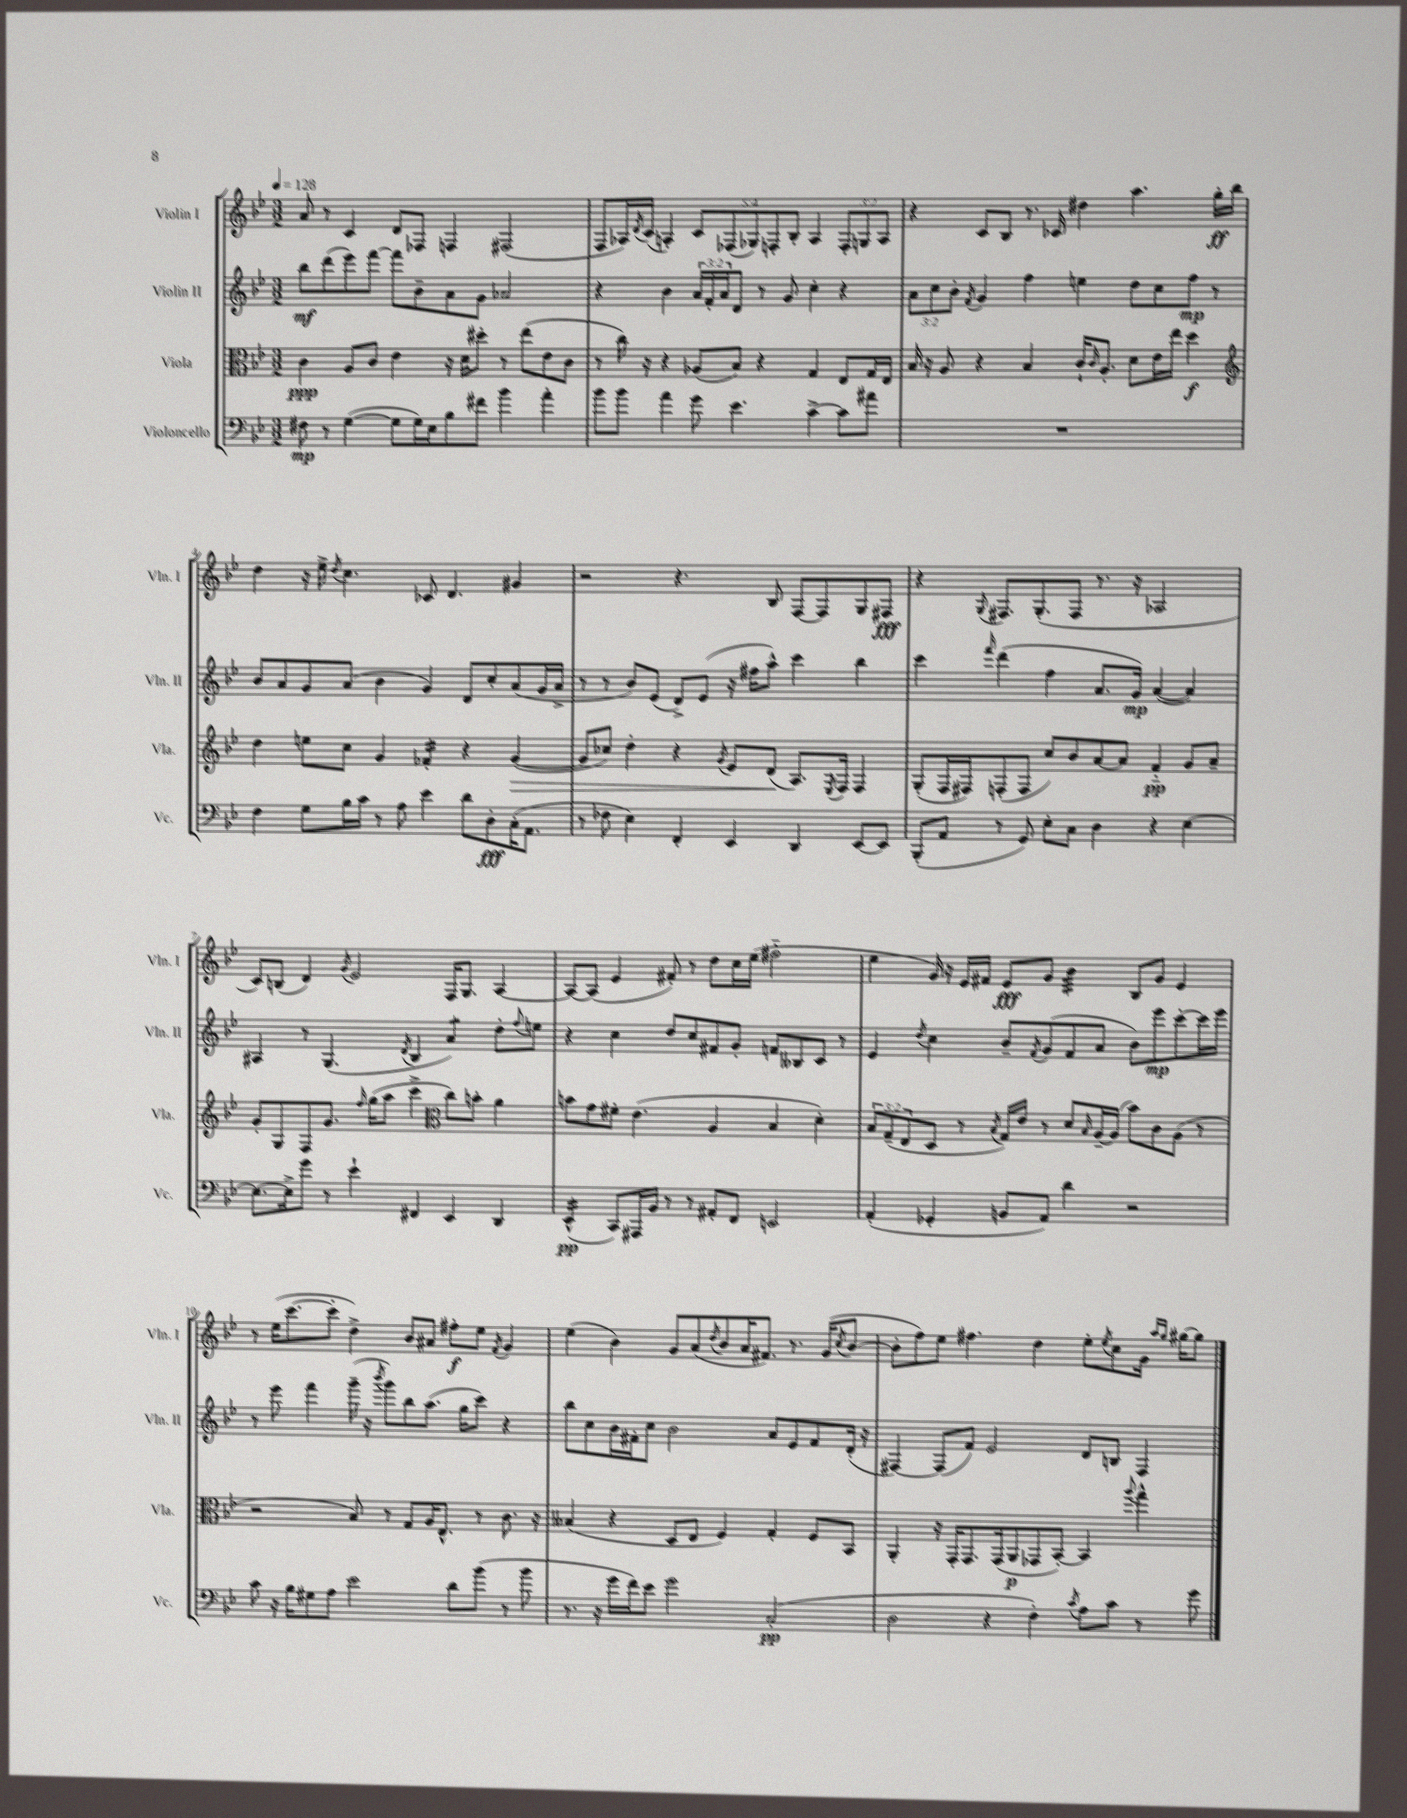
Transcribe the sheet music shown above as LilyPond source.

<<
\new StaffGroup <<
\new Staff = "s0" \with { instrumentName = "Violin I" shortInstrumentName = "Vln. I" } {
    \clef treble \key bes \major \numericTimeSignature \time 3/2 \override Staff.TupletNumber.text = #tuplet-number::calc-fraction-text \tempo 4 = 128
    a'8 r8 c'4 d'8 fes8 f4 fis2( |
    f8 aes16) \acciaccatura { d'8 } c'16( a4-.) \tuplet 5/4 { c'8 fes8( ges8) f8-. bes8-. } a4 \tuplet 3/2 { f8-. g8 a8 } |
    r4 c'8 bes8 r8. ces'16 dis''4 a''4. g''16-.\ff bes''16 |
    d''4 r16 ees''16-> \acciaccatura { d''8 } c''4. ces'8 d'4. gis'4 |
    r2 r4. bes8 f8~ f8 g8 fis8\fff |
    r4 \appoggiatura { g8 } fis8. g8.-.( fis8 r8. r16 aes2 |
    c'8) b8( d'4) \acciaccatura { g'8 } ees'2 f16 g8. a4~ |
    a8~ a8( ees'4 fis'8-.) r8 d''8 c''16 ees''16( fis''2-_ |
    ees''4 g'16) r16 ees'16 fis'16 ees'8\fff g'8 bes'4:32 bes8 g'8 ees'4 |
    r8 ees''16( c'''8.~ c'''8-. d''4->) bes'8 ais'8 fis''8-.\f ees''8 \acciaccatura { f'8 } g'4 |
    ees''4( bes'4) g'8 a'8( \acciaccatura { d''8 } bes'8 a'16 fis'8.) r8. g'16( \acciaccatura { c''8 } bes'8~ |
    bes'8-. f''8) ees''8 fis''4. d''4 ees''8-. \acciaccatura { ees''8 } c''8 g'16 \grace { a''16 g''16 } gis''16~ gis''8 \bar "|." |
}
\new Staff = "s1" \with { instrumentName = "Violin II" shortInstrumentName = "Vln. II" } {
    \clef treble \key bes \major \numericTimeSignature \time 3/2 \override Staff.TupletNumber.text = #tuplet-number::calc-fraction-text
    bes''8\mf d'''8( ees'''8) f'''8~ f'''8 bes'8-- a'8 g'8 aes'2 |
    r4 bes'4 \tuplet 3/2 { a'16 f'16-. a'16 } d'8 r8 g'8 c''4-. r4 |
    \tuplet 3/2 { a'8 c''8 bes'8-. } \acciaccatura { f'8 } g'4 f''4 e''4 d''8 c''8 f''8\mp r8 |
    bes'8 a'8 g'8 a'8( bes'4 g'4) d'8 c''8-. a'8( g'16 a'16-> |
    r8 r8 bes'8) ees'8( d'8->) ees'8( r16 fis''16 a''8-^) c'''4 bes''4 |
    c'''4 \grace { f'''16 } d'''4( f''4 a'8. g'16\mp) a'4~( a'4) |
    ais4 r8 g4.( \acciaccatura { d'8 } bes4 a'4:8) d''8-. \appoggiatura { f''8 } e''8 |
    r4 c''4 d''8 c''8 fis'8 g'8-. f'8 beses8 c'8 r8 |
    ees'4 \acciaccatura { d''8 } c''4 bes'8-- \acciaccatura { f'8 } g'8( f'8 a'8 bes'8) ees'''8\mp c'''8~-. c'''16 ees'''16 |
    r8 ees'''8 f'''4 g'''16--( r16 \acciaccatura { bes'''8 } g'''8) bes''8 a''8.( g''16 c'''8) r4 |
    bes''8 c''8 bes'16 fis'16-. c''8 bes'2 a'8 ees'8 fis'8 d'16-.( r16 |
    fis4~) fis8( f'8) ees'2 d'8 b8 fis4 \bar "|." |
}
\new Staff = "s2" \with { instrumentName = "Viola" shortInstrumentName = "Vla." } {
    \clef alto \key bes \major \numericTimeSignature \time 3/2 \override Staff.TupletNumber.text = #tuplet-number::calc-fraction-text
    c'4\ppp a8 c'8 ees'4 r16 d'16 dis''8-. r8 ees''8( ees'8 c'8 |
    r8 c''16) r16 r4 aes8( bes8) r4 g4 ees8 g16 ees16 |
    bes16 r16 a8 r4 bes4 c'16-! \grace { c'16 } a8.-. d'8 ees'16 ees''16 d''4\f |
    \clef treble d''4 e''8 c''8 g'4 fes'4:16-. r4 g'4~\>( |
    g'8 ces''8) d''4-. r4 \acciaccatura { g'8 } ees'8 d'8\!( a8.) \acciaccatura { ees8 } f16 f4 |
    g8-.( f16 fis16) f8-.( f8 c''8) bes'8 a'8~ a'8 f'4-_\pp g'8 a'8-- |
    g'8-. g8 f8 g'8. \grace { f''16 } g''16( a''8 c'''4-> \clef alto c''8) b'8-. a'4 |
    b'8 g'8 fis'8-. ees'4.( a4 bes4 d'4-.) |
    \tuplet 3/2 { bes8 g8--( ees8 } d8 r8 \acciaccatura { bes8 } g16) ees'16 r8 d'8 \grace { bes16 } a16~-- a16( bes'8) c'8 a8( r8 |
    r2 bes8) r8 g8 a16 ees8.-^ r8 c'8. r16 |
    beses4( r4 d8 ees8 f4) g4-. f8 bes,8 |
    a,4-. r16 g,16-. g,8. g,16( a,8\p ges,8 bes,8~-.) bes,4 \appoggiatura { a''8 } g''4-^ \bar "|." |
}
\new Staff = "s3" \with { instrumentName = "Violoncello" shortInstrumentName = "Vc." } {
    \clef bass \key bes \major \numericTimeSignature \time 3/2
    fis8\mp r8 g4~( g8 g16) ees16 bes8 fis'8 bes'4 a'4-. |
    bes'8 bes'8 a'4 g'8 ees'4. c'4~-> c'8 ais'8 |
    R1. |
    f4 g8 bes16 c'16 r8 a8 ees'4 d'8 d8-.\fff c16-.( a,8. |
    r8 fes8 ees4) f,4-. ees,4 d,4 ees,8~ ees,8 |
    bes,,8-.( a,8 r8 g,8) ees8-. c8 d4 r4 ees4~ |
    ees8.~ ees16-> g'8 r8 ees'4-! fis,4 ees,4 d,4 |
    ees,4:16-^\pp( c,8) ais,,16 bes,16 r8 r8 ais,8-. f,8 e,2 |
    a,4-.( ges,4-. b,8 a,8) d'4 r2 |
    c'8 r16 bes16 gis8 a8 ees'2 d'8 bes'8( r8 bes'8 |
    r8. r16 g'16 f'16) ees'8 g'2 c2-.\pp( |
    d2 r4 f4-.) \acciaccatura { c'8 } a8 c'8 r8 g'8 \bar "|." |
}
>>
>>
